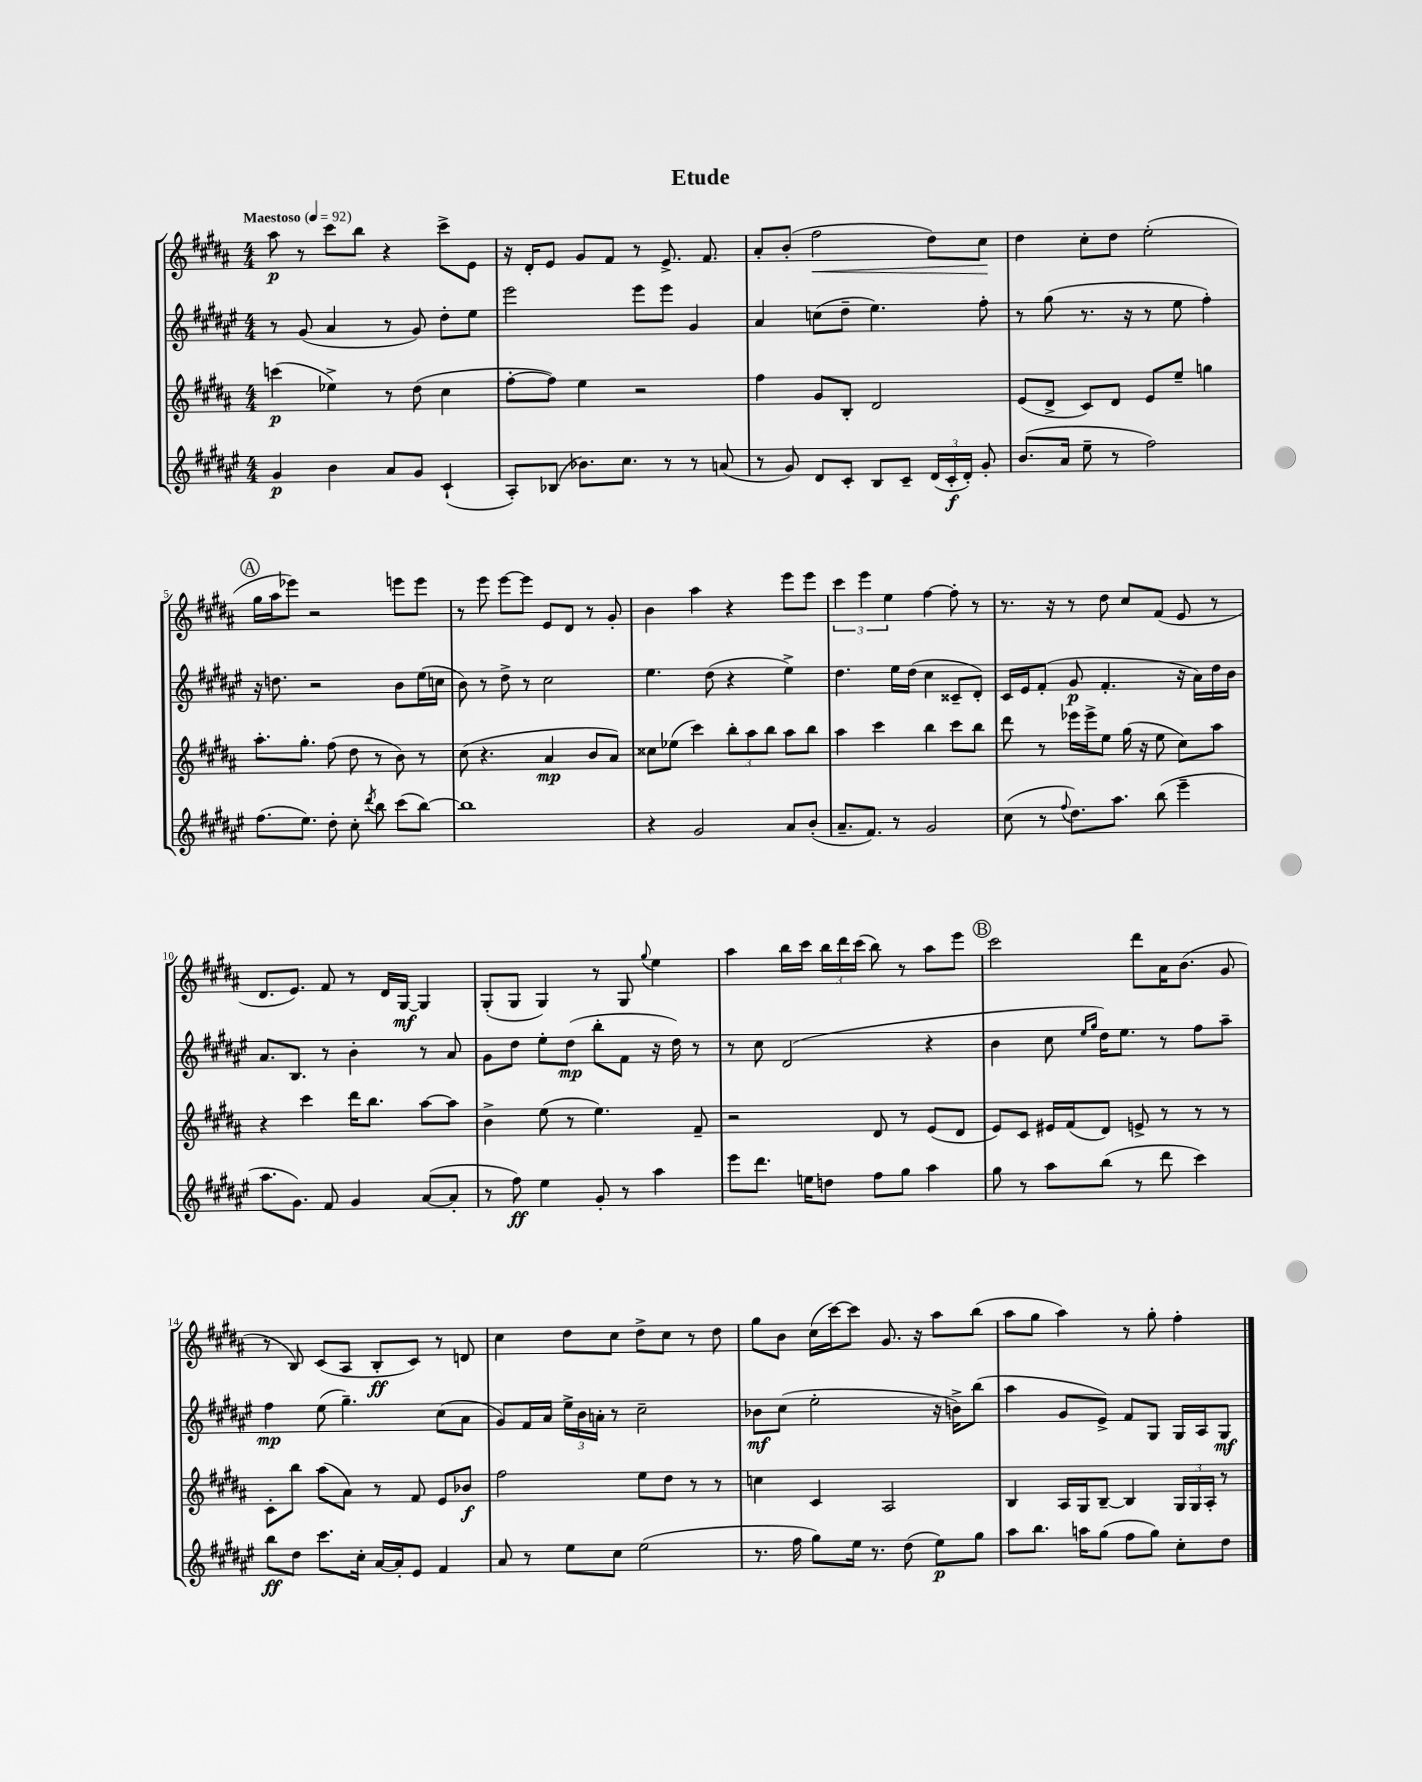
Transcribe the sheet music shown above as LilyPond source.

\header { title = "Etude" }
<<
\new StaffGroup <<
\new Staff = "s0" {
    \clef treble \key b \major \numericTimeSignature \time 4/4 \tempo "Maestoso" 4 = 92
    \autoBeamOff ais''8\p r8 cis'''8[ b''8] r4 cis'''8[-> e'8] |
    r16 dis'16[-. e'8] gis'8[ fis'8] r8 e'8.-> fis'8. |
    ais'8[-. b'8]-.( fis''2\< dis''8[) cis''8]\! |
    dis''4 cis''8[-. dis''8] e''2-.( |
    \mark \markup { \circle "A" } gis''16[ ais''16 ees'''8]) r2 e'''8[ e'''8] |
    r8 e'''8 e'''8[~ e'''8] e'8[ dis'8] r8 gis'8-. |
    b'4 ais''4 r4 e'''8[ e'''8] |
    \tuplet 3/2 { cis'''4 e'''4 e''4 } fis''4~ fis''8-. r8 |
    r8. r16 r8 dis''8 cis''8[ fis'8]( e'8 r8 |
    dis'8.[ e'8.]) fis'8 r8 dis'16[ gis16]~\mf gis4 |
    gis8[-.( gis8] gis4) r8 gis8 \appoggiatura { gis''8 } e''4 |
    ais''4 b''16[ cis'''16] \tuplet 3/2 { b''16[ dis'''16 cis'''16]( } b''8) r8 ais''8[ e'''8] |
    \mark \markup { \circle "B" } cis'''2 dis'''8[ ais'16 b'8.]( gis'8 |
    r8 b8) cis'8[( ais8] b8[-.\ff cis'8]) r8 d'8 |
    cis''4 dis''8[ cis''8] dis''8[-> cis''8] r8 dis''8 |
    gis''8[ b'8] cis''16[( cis'''16~) cis'''8] gis'8. r16 ais''8[ b''8]( |
    ais''8[ gis''8] ais''4) r8 gis''8-. fis''4-. \bar "|." |
}
\new Staff = "s1" {
    \clef treble \key fis \major \numericTimeSignature \time 4/4
    \autoBeamOff r8 gis'8( ais'4 r8 gis'8) dis''8[-. eis''8] |
    eis'''2 eis'''8[ eis'''8] gis'4 |
    ais'4 c''8[( dis''8]-- eis''4.) fis''8-. |
    r8 gis''8( r8. r16 r8 eis''8 fis''4-.) |
    \mark \markup { \circle "A" } r16 d''8. r2 b'8[ eis''16( c''16] |
    b'8) r8 dis''8-> r8 cis''2 |
    eis''4. dis''8( r4 eis''4->) |
    dis''4. eis''16[ dis''16]( cis''4 cisis'8[-- dis'8]-.) |
    cis'16[ eis'16 fis'8]-.( gis'8\p fis'4.-. r16 ais'16[) dis''16 b'16] |
    ais'8.[ b8.] r8 b'4-. r8 ais'8 |
    gis'8[ dis''8] eis''8[-. dis''8]\mp( b''8[-. fis'8] r16 dis''16) r8 |
    r8 cis''8 dis'2( r4 |
    \mark \markup { \circle "B" } b'4 cis''8 \grace { eis''16[ gis''16] } dis''16[) eis''8.] r8 fis''8[ ais''8]-- |
    fis''4\mp eis''8( gis''4.--) cis''8[( ais'8] |
    gis'8[) fis'16 ais'16] \tuplet 3/2 { eis''16[-> b'16 a'16]-. } r8 cis''2-- |
    bes'8[\mf cis''8]( eis''2-. r16 b'16[->) b''8]( |
    ais''4 gis'8[ eis'8]->) fis'8[ gis8] gis16[ ais16 gis8]\mf \bar "|." |
}
\new Staff = "s2" {
    \clef treble \key b \major \numericTimeSignature \time 4/4
    \autoBeamOff c'''4\p( ees''4->) r8 dis''8( cis''4 |
    fis''8[~-. fis''8]) e''4 r2 |
    fis''4 gis'8[ b8]-. dis'2 |
    e'8[( dis'8]-> cis'8[) dis'8] e'8[ e''8]-- g''4 |
    \mark \markup { \circle "A" } ais''8.[-. gis''8.]-. fis''8( dis''8 r8 b'8) r8 |
    cis''8( r4. ais'4\mp b'8[ ais'8]) |
    cisis''8[ ees''8]( cis'''4) \tuplet 3/2 { b''8[-. ais''8 b''8] } ais''8[ b''8] |
    ais''4 cis'''4 b''4 cis'''8[ b''8] |
    dis'''8 r8 ees'''16[ ees'''16-> e''8] gis''16( r16 e''8 cis''8[) ais''8] |
    r4 cis'''4 dis'''16[ b''8.] ais''8[~ ais''8] |
    b'4-> e''8( r8 e''4.) fis'8-- |
    r2 dis'8 r8 e'8[( dis'8] |
    \mark \markup { \circle "B" } e'8[) cis'8] eis'16[ fis'16( dis'8]) e'8-> r8 r8 r8 |
    cis'8[-. b''8] ais''8[( ais'8]) r8 fis'8 e'8[ bes'8]\f |
    fis''2 e''8[ dis''8] r8 r8 |
    c''4 cis'4 ais2 |
    b4 ais16[ gis16 b8]~-- b4 \tuplet 3/2 { gis16[ gis16 ais16]-. } r8 \bar "|." |
}
\new Staff = "s3" {
    \clef treble \key fis \major \numericTimeSignature \time 4/4
    \autoBeamOff gis'4\p b'4 ais'8[ gis'8] cis'4-!( |
    ais8[-.) bes8]( bes'8.[) cis''8.] r8 r8 a'8( |
    r8 gis'8) dis'8[ cis'8]-. b8[ cis'8]-- \tuplet 3/2 { dis'16[( cis'16-.\f dis'16]-.) } gis'8-. |
    b'8.[( ais'16] eis''8-- r8 fis''2) |
    \mark \markup { \circle "A" } fis''8.[( eis''8.]) dis''8-. cis''8-. \acciaccatura { dis'''8 } b''8 cis'''8[( b''8]~) |
    b''1 |
    r4 gis'2 ais'8[ b'8]-.( |
    ais'8.[-- fis'8.]) r8 gis'2 |
    cis''8( r8 \appoggiatura { fis''8 } dis''8.[) ais''8.] b''8( eis'''4-- |
    ais''8.[ gis'8.]) fis'8 gis'4 ais'8[~( ais'8]-. |
    r8 fis''8\ff) eis''4 gis'8-. r8 ais''4 |
    eis'''8[ dis'''8.] e''16[ d''8] fis''8[ gis''8] ais''4 |
    \mark \markup { \circle "B" } gis''8 r8 ais''8[ b''8]( r8 dis'''8 cis'''4) |
    b''8[\ff dis''8] cis'''8.[ cis''16]-. ais'16[~ ais'16-. eis'8] fis'4 |
    ais'8 r8 eis''8[ cis''8] eis''2( |
    r8. fis''16 gis''8[) eis''16] r8. dis''8( eis''8[\p) gis''8] |
    ais''8[ b''8.] a''16[ gis''8]( fis''8[ gis''8]) cis''8[-. dis''8] \bar "|." |
}
>>
>>
